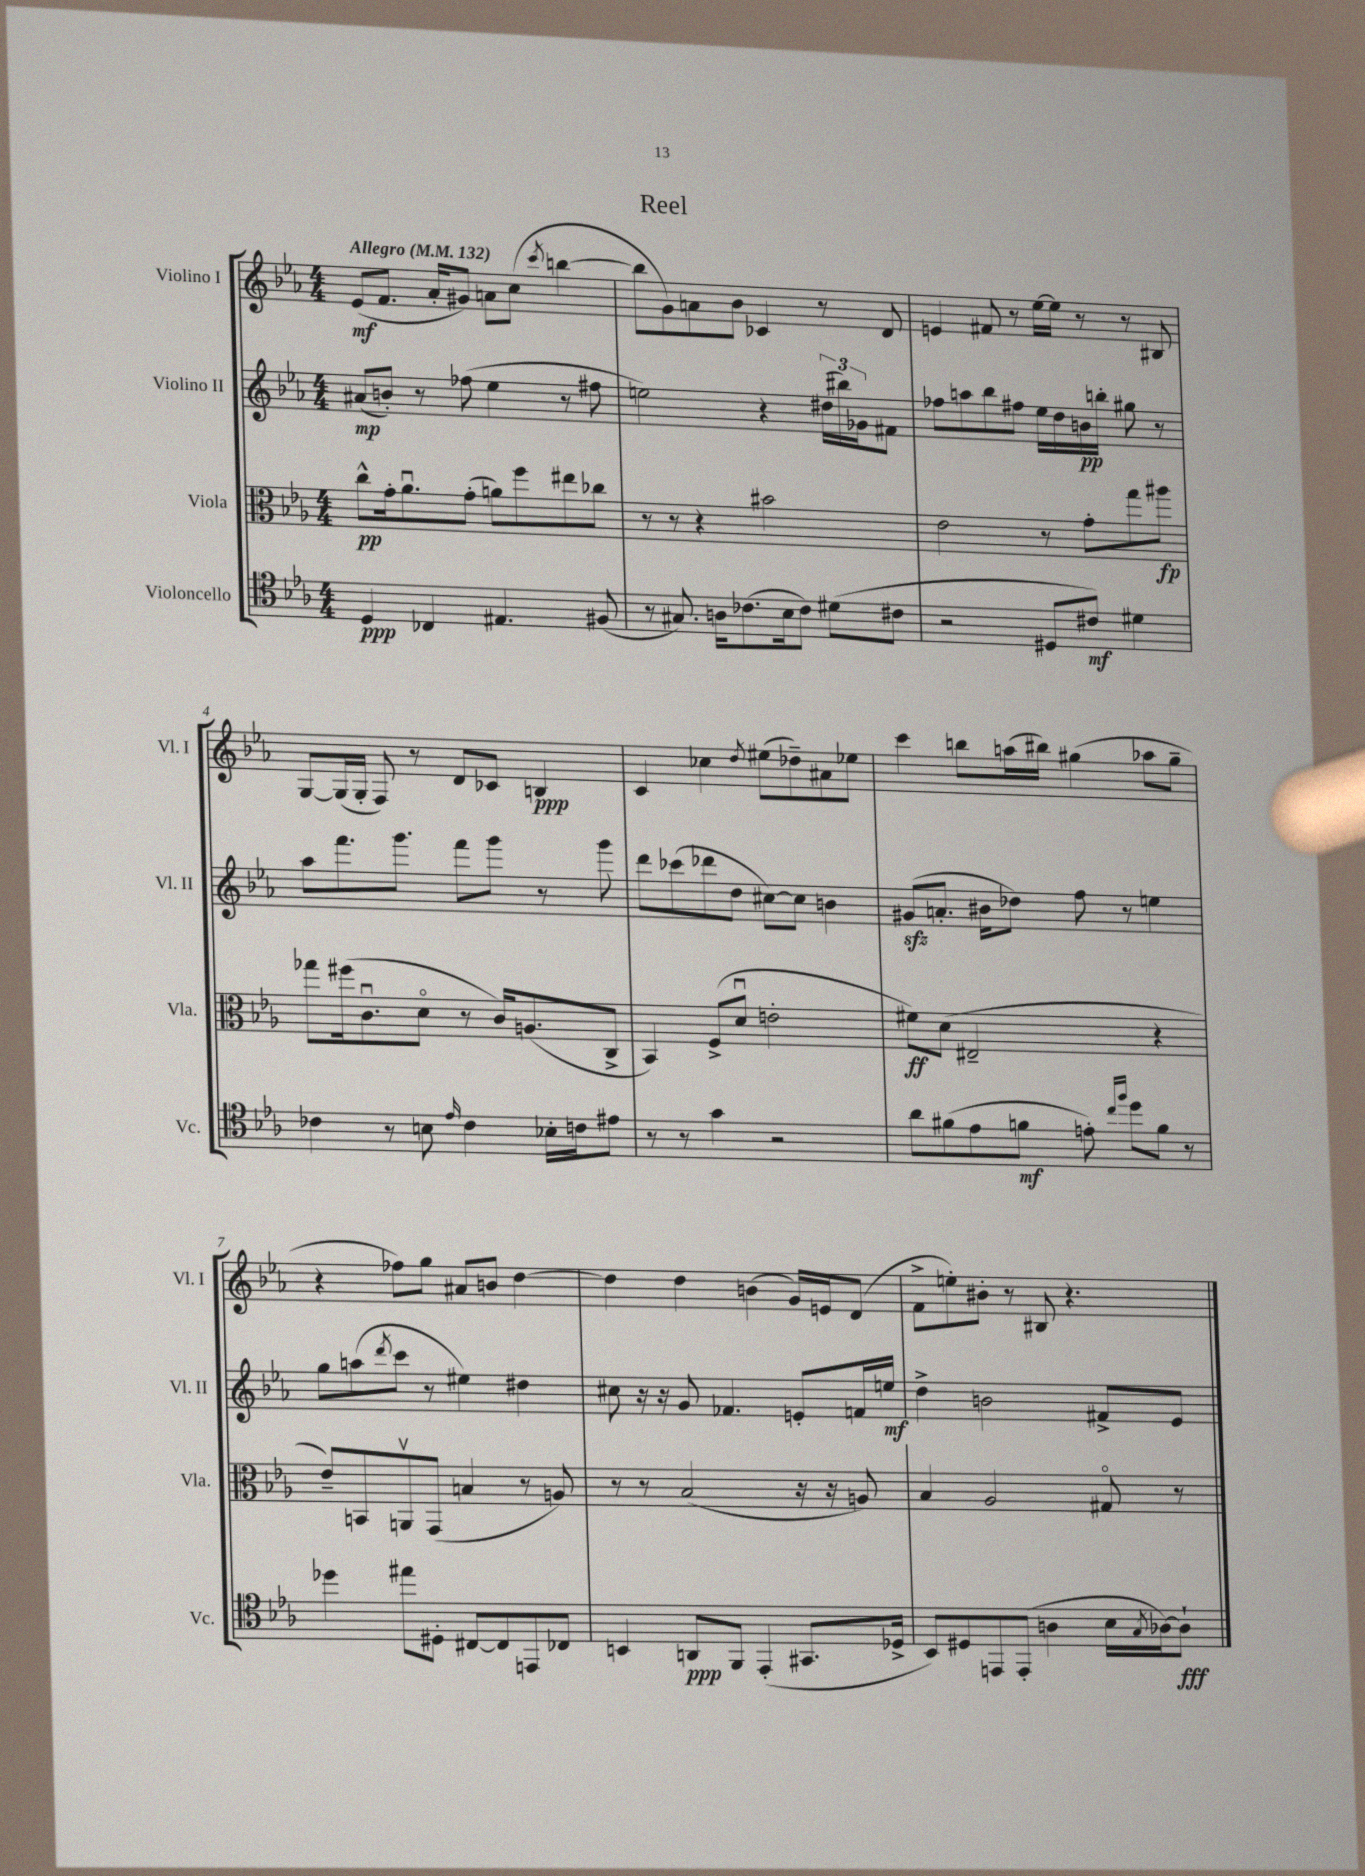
\header { title = "Reel" }
<<
\new StaffGroup <<
\new Staff = "s0" \with { instrumentName = "Violino I" shortInstrumentName = "Vl. I" } {
    \clef treble \key ees \major \numericTimeSignature \time 4/4 \tempo "Allegro" 4 = 132
    ees'8\mf( f'8. aes'16-. gis'8) a'8 c''8( \acciaccatura { c'''8 } b''4~ |
    b''8 g'8) a'8 bes'8 ces'4 r8 d'8 |
    e'4 fis'8 r8 ees''16~ ees''16 r8 r8 bis8 |
    g8~ g16( g16-. f8) r8 d'8 ces'8 b4\ppp |
    c'4 ces''4 \acciaccatura { d''8 } eis''8( des''8--) ais'8 ees''8 |
    c'''4 b''8 a''16( bis''16) gis''4( aes''8 gis''8-- |
    r4 fes''8) g''8 ais'8 b'8 d''4~ |
    d''4 d''4 b'4( g'16) e'16 d'8( |
    f'8-> e''8-.) bis'8-. r8 bis8 r4. \bar "|." |
}
\new Staff = "s1" \with { instrumentName = "Violino II" shortInstrumentName = "Vl. II" } {
    \clef treble \key ees \major \numericTimeSignature \time 4/4
    ais'8\mp( b'8-.) r8 fes''8( ees''4 r8 fis''8 |
    e''2) r4 \tuplet 3/2 { dis''16( bis''16) ges'16 } fis'8 |
    fes''8 a''8 bes''8 fis''8 ees''16 d''16 b'16\pp b''16-. gis''8 r8 |
    aes''8 f'''8. g'''8. f'''8 g'''8 r8 g'''8 |
    d'''8 ces'''8( des'''8 d''8 cis''8~) cis''8 b'4 |
    gis'8\sfz( a'8.-. bis'16 des''8) f''8 r8 e''4 |
    g''8 a''8( \acciaccatura { d'''8 } c'''8 r8 eis''4) dis''4 |
    cis''8 r16 r16 g'8 fes'4. e'8-. f'16 e''16\mf |
    d''4-> b'2 fis'8-> ees'8 \bar "|." |
}
\new Staff = "s2" \with { instrumentName = "Viola" shortInstrumentName = "Vla." } {
    \clef alto \key ees \major \numericTimeSignature \time 4/4
    c''8-^\pp g'16-. aes'8.\downbow g'8-.( a'8) f''8 eis''8 ces''8 |
    r8 r8 r4 bis'2 |
    ees'2 r8 g'8-. g''8 ais''8\fp |
    ges''8 fis''16( c'8.\downbow d'8\flageolet r8 c'16) a8.( c8-> |
    bes,4) f8->( d'8\downbow e'2-. |
    fis'8\ff) d'8( eis2-- r4 |
    ees'8--) b,8 a,8\upbow g,8( b4 r8 a8) |
    r8 r8 bes2( r16 r16 a8) |
    bes4 aes2 gis8\flageolet r8 \bar "|." |
}
\new Staff = "s3" \with { instrumentName = "Violoncello" shortInstrumentName = "Vc." } {
    \clef tenor \key ees \major \numericTimeSignature \time 4/4
    d4\ppp ces4 eis4. fis8( |
    r8 gis8.) a16 ces'8.( bes16 ces'8) dis'8( cis'8 |
    r2 dis8 cis'8\mf) dis'4 |
    ces'4 r8 b8 \grace { ees'16 } ces'4 bes16-. c'16 eis'8 |
    r8 r8 g'4 r2 |
    aes'8 fis'8( ees'8 f'8\mf e'8-.) \grace { c''16 f''16 } d''8 f'8 r8 |
    des''4 eis''8 dis8-. cis8~ cis8 e,8 ces8 |
    b,4 a,8\ppp f,8 ees,4-.( gis,8. des16-> |
    bes,8) dis8 e,8 e,8-.( a4 bes16 \acciaccatura { g8 } aes16~) aes8-!\fff \bar "|." |
}
>>
>>
